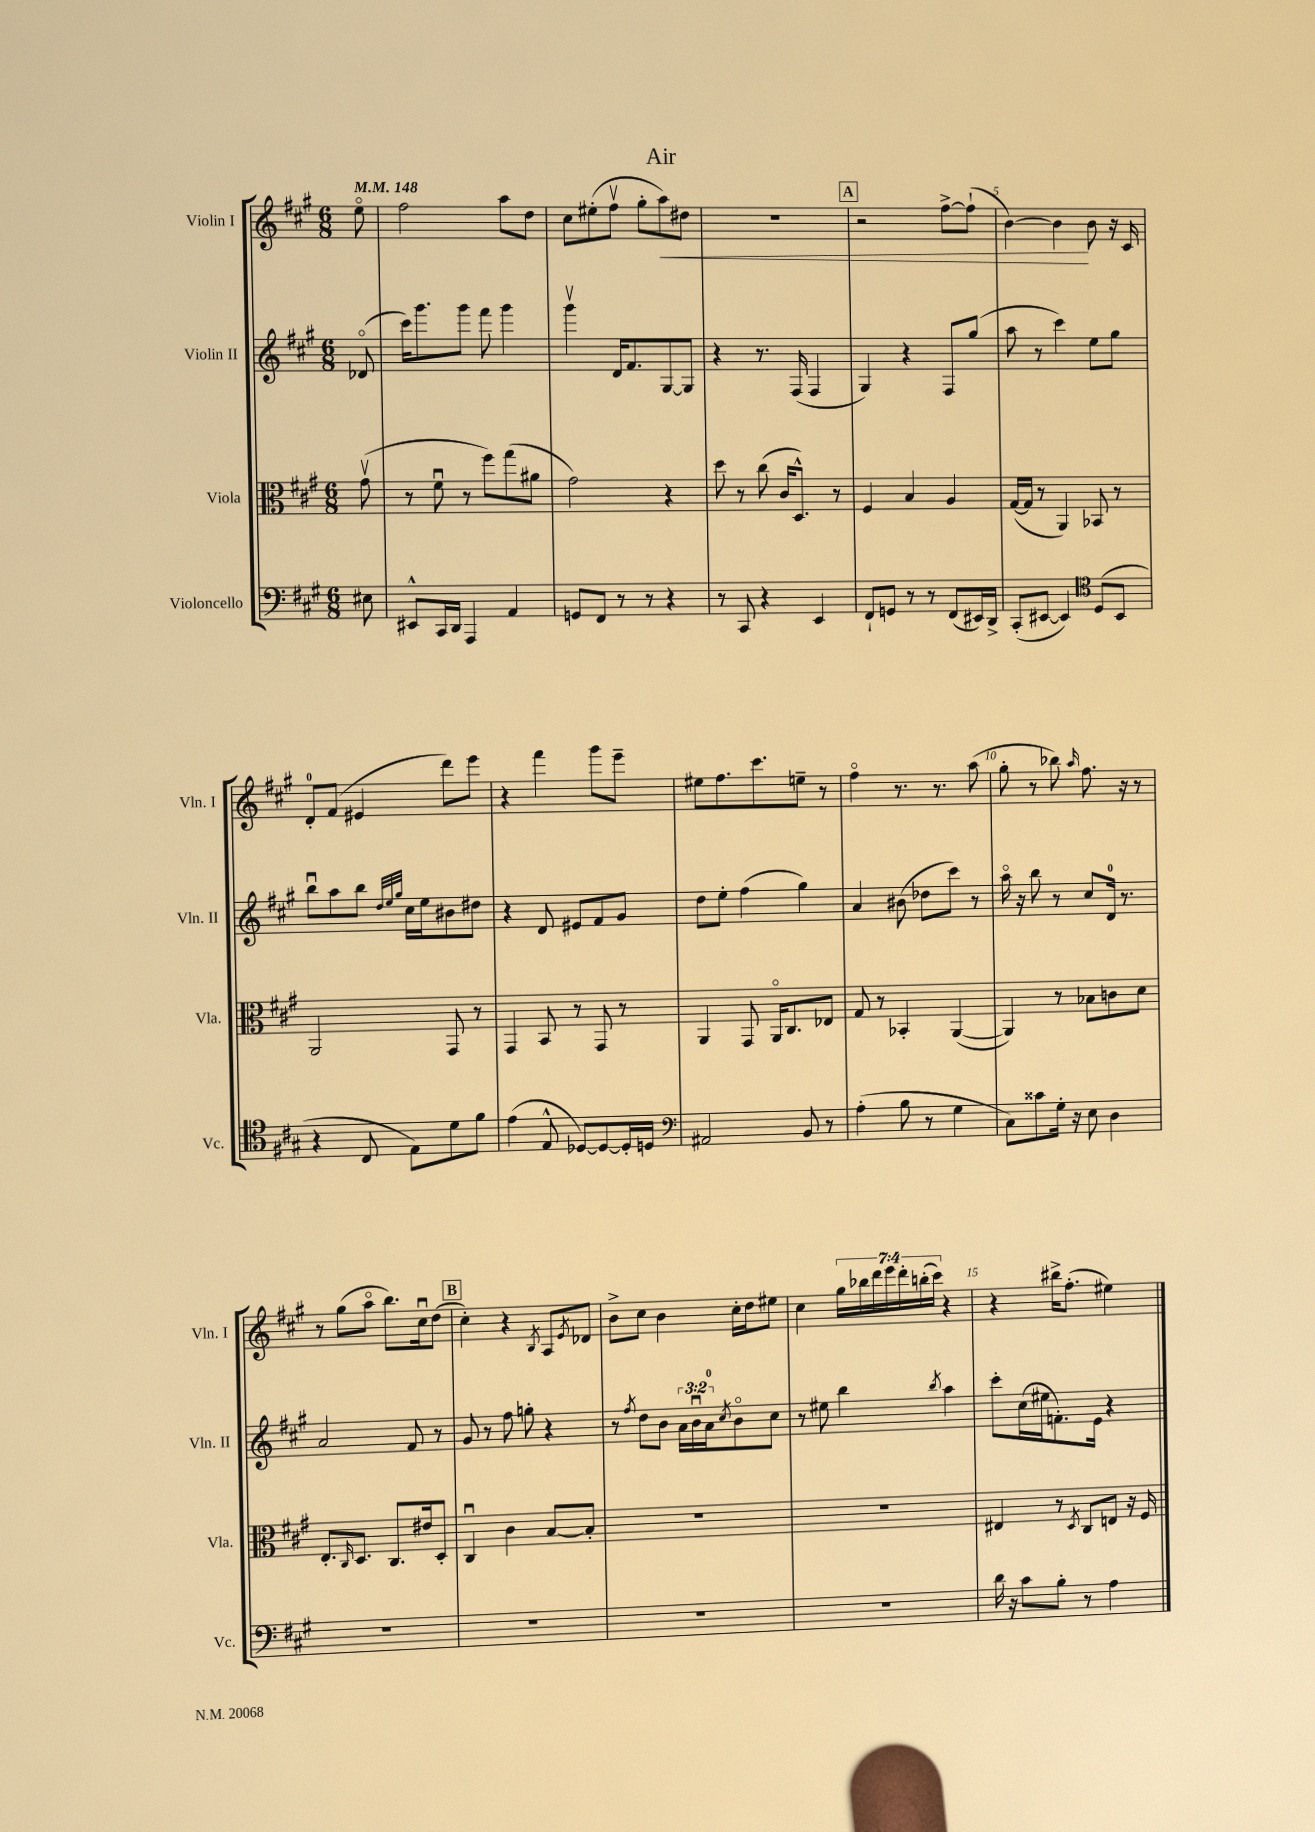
\header { title = "Air" }
<<
\new StaffGroup <<
\new Staff = "s0" \with { instrumentName = "Violin I" shortInstrumentName = "Vln. I" } {
    \clef treble \key a \major \numericTimeSignature \time 6/8 \override Staff.TupletNumber.text = #tuplet-number::calc-fraction-text \partial 8 \tempo 4 = 148
    e''8\flageolet |
    fis''2 a''8 d''8 |
    cis''8 eis''8-.( fis''8\upbow gis''8-. a''8\<) dis''8 |
    R2. |
    \mark \markup { \box "A" } r2 fis''8~-> fis''8-!( |
    b'4~) b'4\! b'8 r16 cis'16 |
    d'8-0-. fis'8( eis'4 d'''8) e'''8 |
    r4 fis'''4 gis'''8 e'''8-- |
    eis''8 fis''8. cis'''8. e''8-- r8 |
    fis''4\flageolet r8. r8. a''8( |
    gis''8-. r8 bes''8) \grace { a''16 } fis''8. r16 r8 |
    r8 gis''8( a''8\flageolet b''8.) cis''16\downbow d''8( |
    \mark \markup { \box "B" } cis''4-.) r4 \acciaccatura { b8 } a8 \acciaccatura { e'8 } des'8 |
    b'8-> cis''8 b'4 cis''16-. d''16 eis''8 |
    cis''4 \tuplet 7/4 { gis''16 bes''16 d'''16 e'''16 d'''16-. b''16-.( cis'''16) } r4 |
    r4 bis''16-> fis''8.-.( eis''4) \bar "|." |
}
\new Staff = "s1" \with { instrumentName = "Violin II" shortInstrumentName = "Vln. II" } {
    \clef treble \key a \major \numericTimeSignature \time 6/8 \override Staff.TupletNumber.text = #tuplet-number::calc-fraction-text \partial 8
    des'8\flageolet( |
    cis'''16) gis'''8. gis'''8 fis'''8 gis'''4 |
    gis'''4\upbow d'16 fis'8. gis8~ gis8 |
    r4 r8. fis16( fis4 |
    \mark \markup { \box "A" } gis4) r4 fis8 gis''8( |
    a''8 r8 cis'''4) e''8 gis''8 |
    b''8\downbow a''8 b''8 \grace { d''32 e''32 gis''32 } cis''16 e''16 bis'8 dis''8 |
    r4 d'8 eis'8 fis'8 gis'8 |
    d''8 e''8-. fis''4( gis''4) |
    a'4 bis'8( des''8 cis'''8) r8 |
    a''16\flageolet r16 b''8 r8 cis''8 d'16-0 r8. |
    a'2 fis'8 r8 |
    \mark \markup { \box "B" } gis'8 r8 fis''8 g''8-. r4 |
    r8 \acciaccatura { fis''8 } d''8 b'8 \tuplet 3/2 { a'16 b'16\downbow a'16-0 } \acciaccatura { cis''8 } b'8\flageolet cis''8 |
    r8 eis''8 b''4 \acciaccatura { b''8 } a''4 |
    cis'''8-. cis''16( eis''16 f'8.-.) e'16 r4 \bar "|." |
}
\new Staff = "s2" \with { instrumentName = "Viola" shortInstrumentName = "Vla." } {
    \clef alto \key a \major \numericTimeSignature \time 6/8 \partial 8
    gis'8\upbow( |
    r8 fis'8\downbow r8 fis''8) gis''8( ais'8 |
    gis'2) r4 |
    d''8 r8 cis''8( cis'16 d8.-^) r8 |
    \mark \markup { \box "A" } fis4 b4 a4 |
    gis16~( gis16 r8 a,4) bes,8 r8 |
    a,2 gis,8 r8 |
    gis,4 b,8 r8 gis,8 r8 |
    a,4 gis,8 a,16\flageolet cis8. ees8 |
    gis8 r8 bes,4-. a,4~( |
    a,4) r8 bes8 c'8 d'8 |
    e8.-. \grace { cis16 } d8. cis8. eis'16 d8-. |
    \mark \markup { \box "B" } cis4\downbow cis'4 b8~ b8-. |
    R2. |
    R2. |
    eis4 r8 \acciaccatura { d8 } cis8 e8 r16 fis16 \bar "|." |
}
\new Staff = "s3" \with { instrumentName = "Violoncello" shortInstrumentName = "Vc." } {
    \clef bass \key a \major \numericTimeSignature \time 6/8 \partial 8
    eis8 |
    eis,8-^ cis,16 d,16 a,,4 a,4 |
    g,8 fis,8 r8 r8 r4 |
    r8 cis,8 r4 e,4 |
    \mark \markup { \box "A" } fis,8-! g,8 r8 r8 fis,8( eis,16) d,16-> |
    cis,8-.( eis,8~ eis,4) \clef tenor d8( b,8 |
    r4 cis8 e8) d'8 fis'8 |
    e'4( e8-^ des8~) des8~ des16-. d16 |
    \clef bass ais,2 b,8 r8 |
    a4-.( b8 r8 gis4 |
    cis8) cisis'8 gis16-. r16 e8 d4 |
    R2. |
    \mark \markup { \box "B" } R2. |
    R2. |
    R2. |
    d'16 r16 cis'8 b8-. r8 a4 \bar "|." |
}
>>
>>
\layout { \context { \Score \override BarNumber.break-visibility = ##(#f #t #t) barNumberVisibility = #(every-nth-bar-number-visible 5) } }
